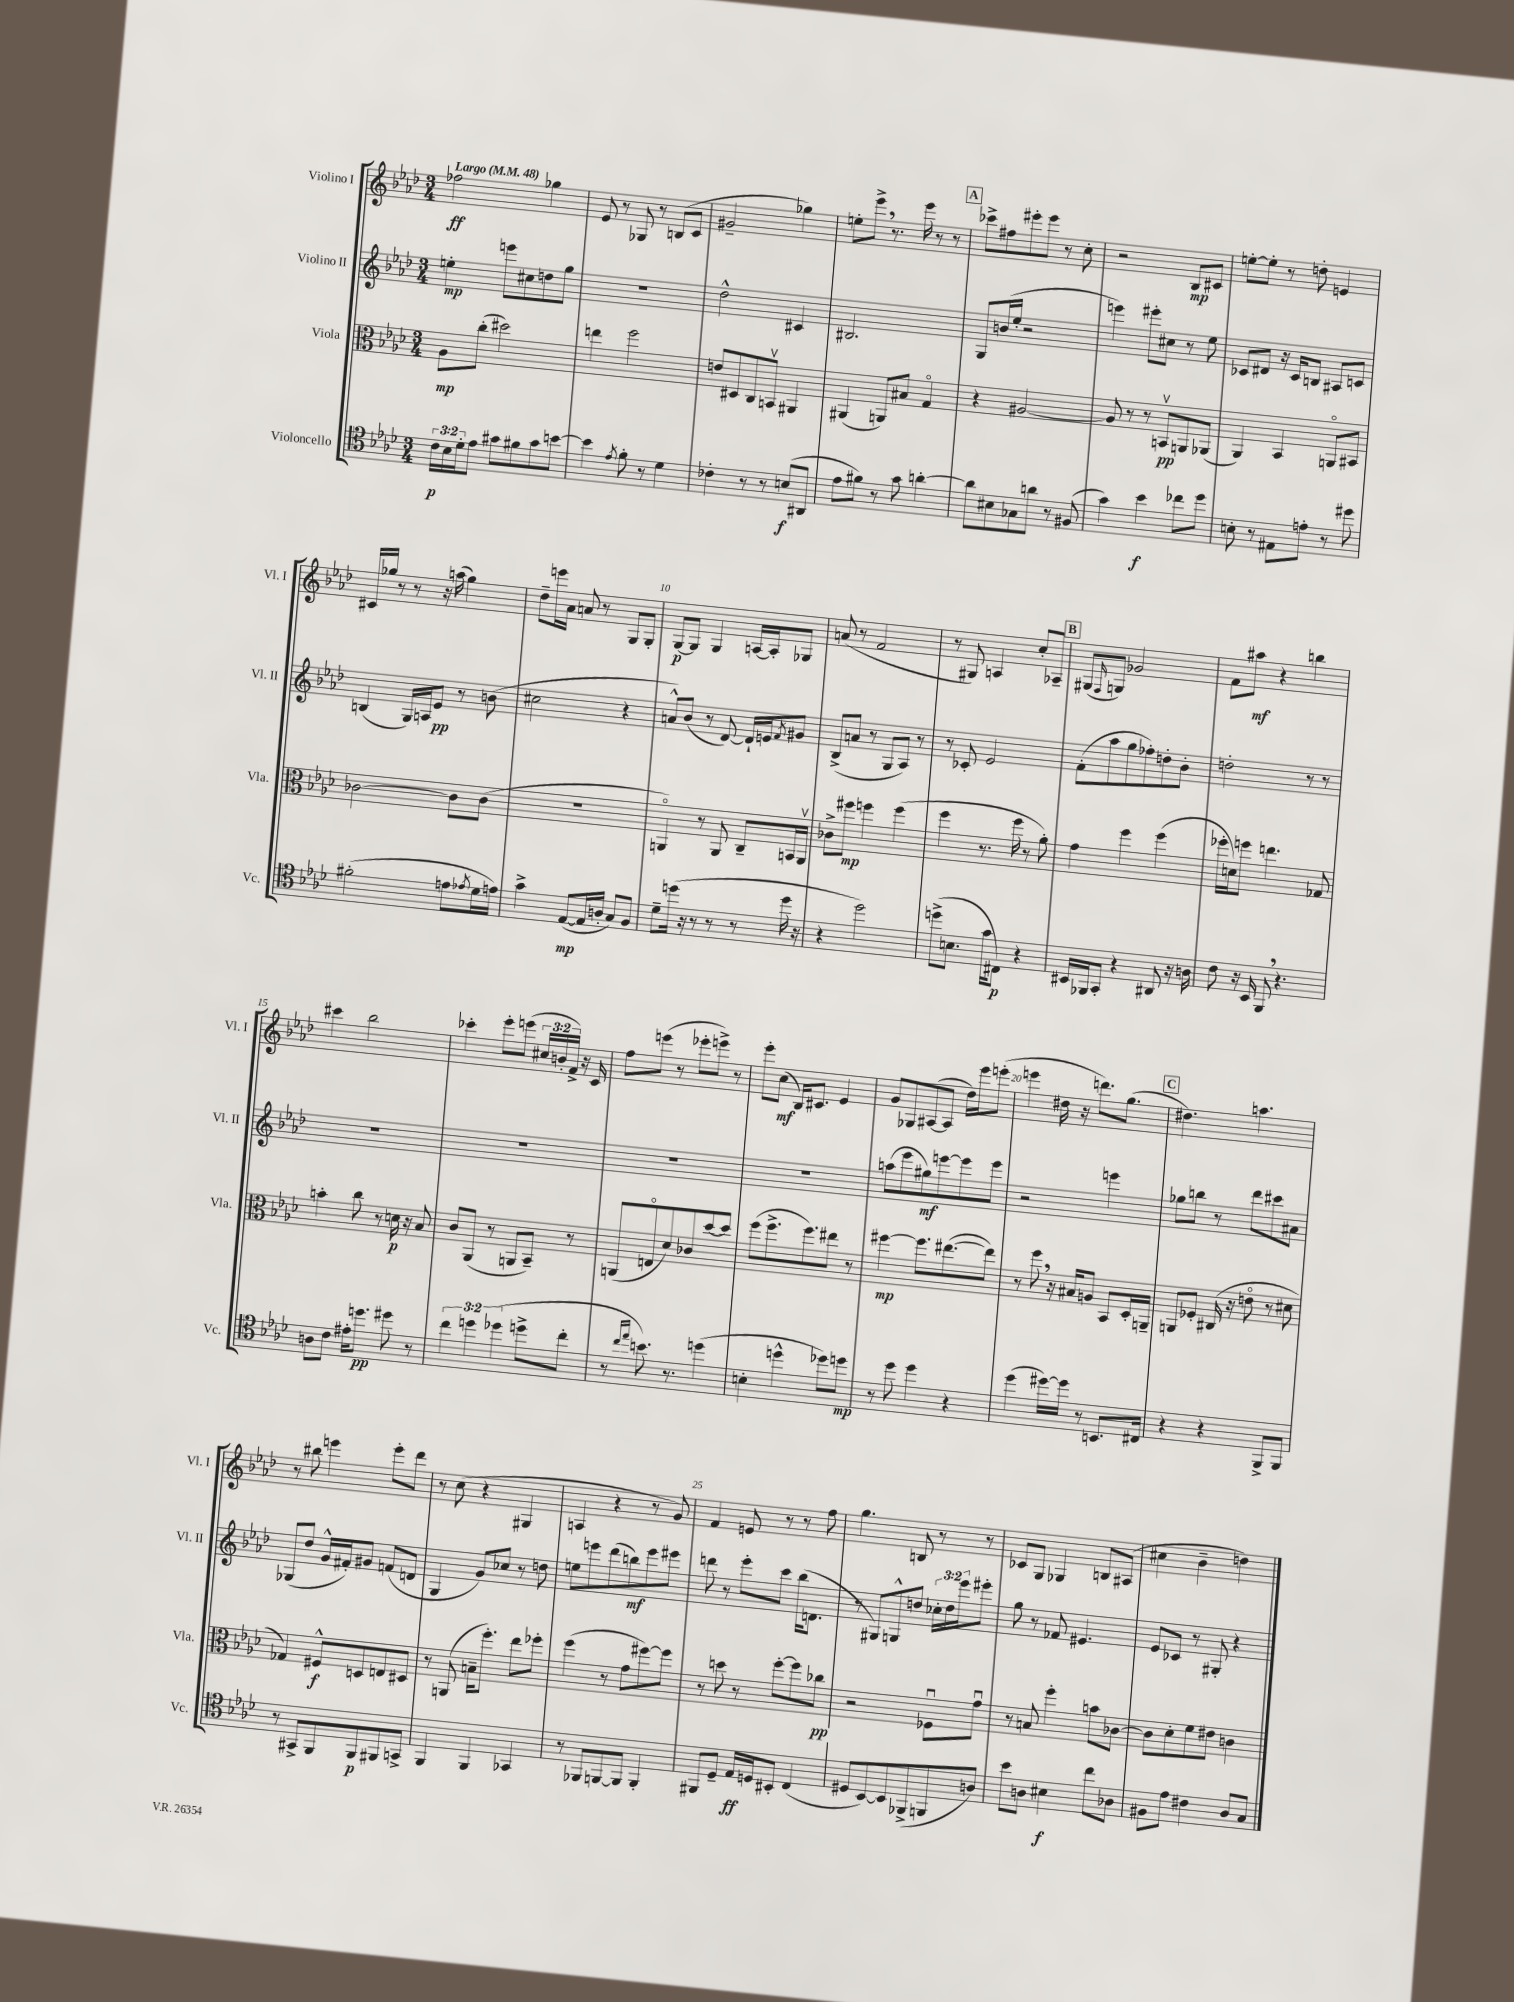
<<
\new StaffGroup <<
\new Staff = "s0" \with { instrumentName = "Violino I" shortInstrumentName = "Vl. I" } {
    \clef treble \key aes \major \numericTimeSignature \time 3/4 \override Staff.TupletNumber.text = #tuplet-number::calc-fraction-text \tempo "Largo" 4 = 48
    fes''2\ff ges''4 |
    ees'8 r8 ges8 r8 b8( c'8 |
    gis'2-- ges''4) |
    e''8-. ees'''8-> \breathe r8. ees'''16 r8 r8 |
    \mark \markup { \box "A" } ces'''8-> fis''8 eis'''8-. eis'''8 r8 c''8-. |
    r2 bes8\mp cis'8 |
    e''8~-. e''8-. r8 d''8-. e'4 |
    cis'16 ges''16 r8 r8 r16 a''16( ges''4) |
    des''8-- e'''16 aes'16 a'8 r8 g8 g8-. |
    g8~\p g8 g4 a16~ a16-. ges8 |
    a'8( r8 f'2 |
    r8 gis8) a4 c''8-. aes8-- |
    \mark \markup { \box "B" } gis8( \grace { f16 } g8) ges'2 |
    f'8 ais''8\mf r4 b''4 |
    cis'''4 bes''2 |
    ces'''4-. ees'''8-. e'''8( \tuplet 3/2 { cis''16 b'16-. f'16->) } r16 c'16 |
    f''8 e'''8( r8 ees'''8-. e'''8->) r8 |
    ees'''8-. c''8\mf( bes16) cis'8. ees'4 |
    g'8 ges8 ais8~( ais8 des''16) ees'''16 e'''8-.( |
    e'''4 dis''16 r16 d'''8.) g''8.( |
    \mark \markup { \box "C" } dis''4.) a''4. |
    r8 bis''8 e'''4 e'''8-. des'''8 |
    r8 c''8( r4 gis4 |
    a4 r4 r8 g'8) |
    f'4 e'8 r8 r8 f''8 |
    g''4. b8 r8 r8 |
    ces'8 g8 ges4 b8 ais8( |
    cis''4 bes'4-- d''4) \bar "|." |
}
\new Staff = "s1" \with { instrumentName = "Violino II" shortInstrumentName = "Vl. II" } {
    \clef treble \key aes \major \numericTimeSignature \time 3/4 \override Staff.TupletNumber.text = #tuplet-number::calc-fraction-text
    e''4-.\mp e'''8 cis''8 d''8 g''8 |
    R2. |
    des''2-^ cis'4 |
    bis2. |
    \mark \markup { \box "A" } g8 b'16( ees''16-. r2 |
    e'''4) eis'''8-. cis''8 r8 ees''8 |
    ces'8 dis'8 r16 ces'16 b8 ais8 c'8 |
    b4( g16) a16 ees'8\pp r8 b'8( |
    cis''2 r4 |
    a'8-^) bes'8( r8 des'8~) des'16-! e'16 \acciaccatura { f'8 } gis'8 |
    bes8->( a'8 r8 g8 aes8) r8 |
    r8 ces'8-. ees'2 |
    \mark \markup { \box "B" } f'8-.( aes''8 g''8 fes''8-.) d''8-. bes'8-. |
    d''2-. r8 r8 |
    R2. |
    R2. |
    R2. |
    R2. |
    a''8( ees'''8 gis''8\mf) e'''8~ e'''8 e'''8 |
    r2 e'''4 |
    \mark \markup { \box "C" } ges''8 b''8 r8 des'''8 cis'''8 ais'8 |
    ges8( des''8 g'16-^ fis'16-.) gis'8 f'8( d'8 |
    g4 g'8) ces''8 r8 d''8 |
    e''8 e'''8 des'''8( b''8\mf) e'''8 eis'''8 |
    d'''8 r8 ees'''8-. c'''8 bes''16( d'8. |
    r8 gis8) g8-^ d''8 \tuplet 3/2 { ces''16-. d''16 ees'''16 } eis'''8-. |
    g''8 r8 fes'8 eis'4. |
    ees'8 ces'8 r8 gis8-. r4 \bar "|." |
}
\new Staff = "s2" \with { instrumentName = "Viola" shortInstrumentName = "Vla." } {
    \clef alto \key aes \major \numericTimeSignature \time 3/4
    aes8\mp c''8-.( dis''2) |
    e''4 f''2 |
    e'8 dis8 c8 b,8\upbow ais,4 |
    ais,4( a,8) bis8 g4\flageolet |
    \mark \markup { \box "A" } r4 ais2~ |
    ais8 r8 r8 b,8\upbow\pp a,8 aes,8( |
    aes,4) bes,4 a,8\flageolet bis,8 |
    ces'2~ ces'8 ces'8( |
    R2. |
    a,4\flageolet) r8 a,8 c8-- b,16 a,16\upbow |
    ces'8-> fis''8\mp f''4 f''4( |
    f''4 r8. f''16 r8 aes'8-.) |
    \mark \markup { \box "B" } g'4 f''4 f''4( |
    fes''16-. d'16) f''8 e''4. ges8 |
    b'4-. c''8 r8 d'16\p r16 bes8 |
    c'8 aes,8( r8 a,8 bes,8--) r8 |
    a,8( e8\flageolet des'8) ces'8 des''8~ des''8 |
    f''8( f''8.-> f''8.) eis''8 r8 |
    fis''4~\mp fis''8. eis''8.~( eis''8) |
    r8 f''8 \breathe r16 bis16 a8 bes,8 des16-. a,16-- |
    \mark \markup { \box "C" } a,8 fes8-. cis16( r16 e'8\flageolet r8 dis'8 |
    ges4) fis8-^\f d8 e8 dis8 |
    r8 a,8( b16-- f''8.-.) ees''8 fes''8-. |
    f''4( r8 g'8 fis''8~) fis''8 |
    r8 d''8 r8 f''8~-. f''8 ces''8\pp |
    r2 fes8\downbow g'8\downbow |
    r8 b8 f''4-. b'8 ces'8~ |
    ces'8 des'8-. f'8 eis'8 c'4 \bar "|." |
}
\new Staff = "s3" \with { instrumentName = "Violoncello" shortInstrumentName = "Vc." } {
    \clef tenor \key aes \major \numericTimeSignature \time 3/4 \override Staff.TupletNumber.text = #tuplet-number::calc-fraction-text
    \tuplet 3/2 { c'16\p bes16 des'16-. } ees'8 gis'8 fis'8 gis'8 b'8~ |
    b'4 \acciaccatura { ees'8 } f'8-. r8 des'4 |
    ces'4-. r8 r8 b8\f( ais,8 |
    ees'8 fis'8) r8 g'8 a'4~-. |
    \mark \markup { \box "A" } a'8 bis8 ges8 a'8 r8 fis8( |
    g'4) bes'4\f ces''8 des''8 |
    b8-. r8 eis8 e'8-. r8 dis''8 |
    fis'2-.( e'8 \acciaccatura { ees'8 } des'16 e'16) |
    g'4-> ees8~\mp( ees16 a16-. g8) f8 |
    des'8-- d''16( r16 r8 r8 r8 d''16 r16 |
    r4 des''2) |
    d''8->( b8. g'16 cis8\p) r4 |
    \mark \markup { \box "B" } bis,16 fes,16 g,8-. r4 ais,8 r16 a16 |
    c'8 r16 bes,16 f,8 \breathe r4. |
    a8 c'8 eis'16-. d''8.\pp dis''8 r8 |
    \tuplet 3/2 { c''4 d''4 des''4( } d''8-> c''8-. |
    r8 \grace { c''16 ees''16 } b'8.) r8. d''4( |
    b4-. d''4-^ des''8) d''8\mp |
    r8 des''8 des''4 r4 |
    des''4( dis''16~) dis''16 r8 b,8. cis16 |
    \mark \markup { \box "C" } r4 r4 f,8-> f,8 |
    r8 gis,8-> f,8 f,8\p fis,8 g,8-> |
    f,4 f,4 ges,4 |
    r8 fes,8 f,8~ f,8 f,4-. |
    fis,8 des8-- ees16\ff d16 bis,8-. c4( |
    dis8 bes,8~) bes,8 fes,8->( f,8 a8) |
    bes'8 a8 bis4\f c''8 aes8 |
    fis8 ees'8 cis'4 aes8 g8 \bar "|." |
}
>>
>>
\layout { \context { \Score \override BarNumber.break-visibility = ##(#f #t #t) barNumberVisibility = #(every-nth-bar-number-visible 5) } }
